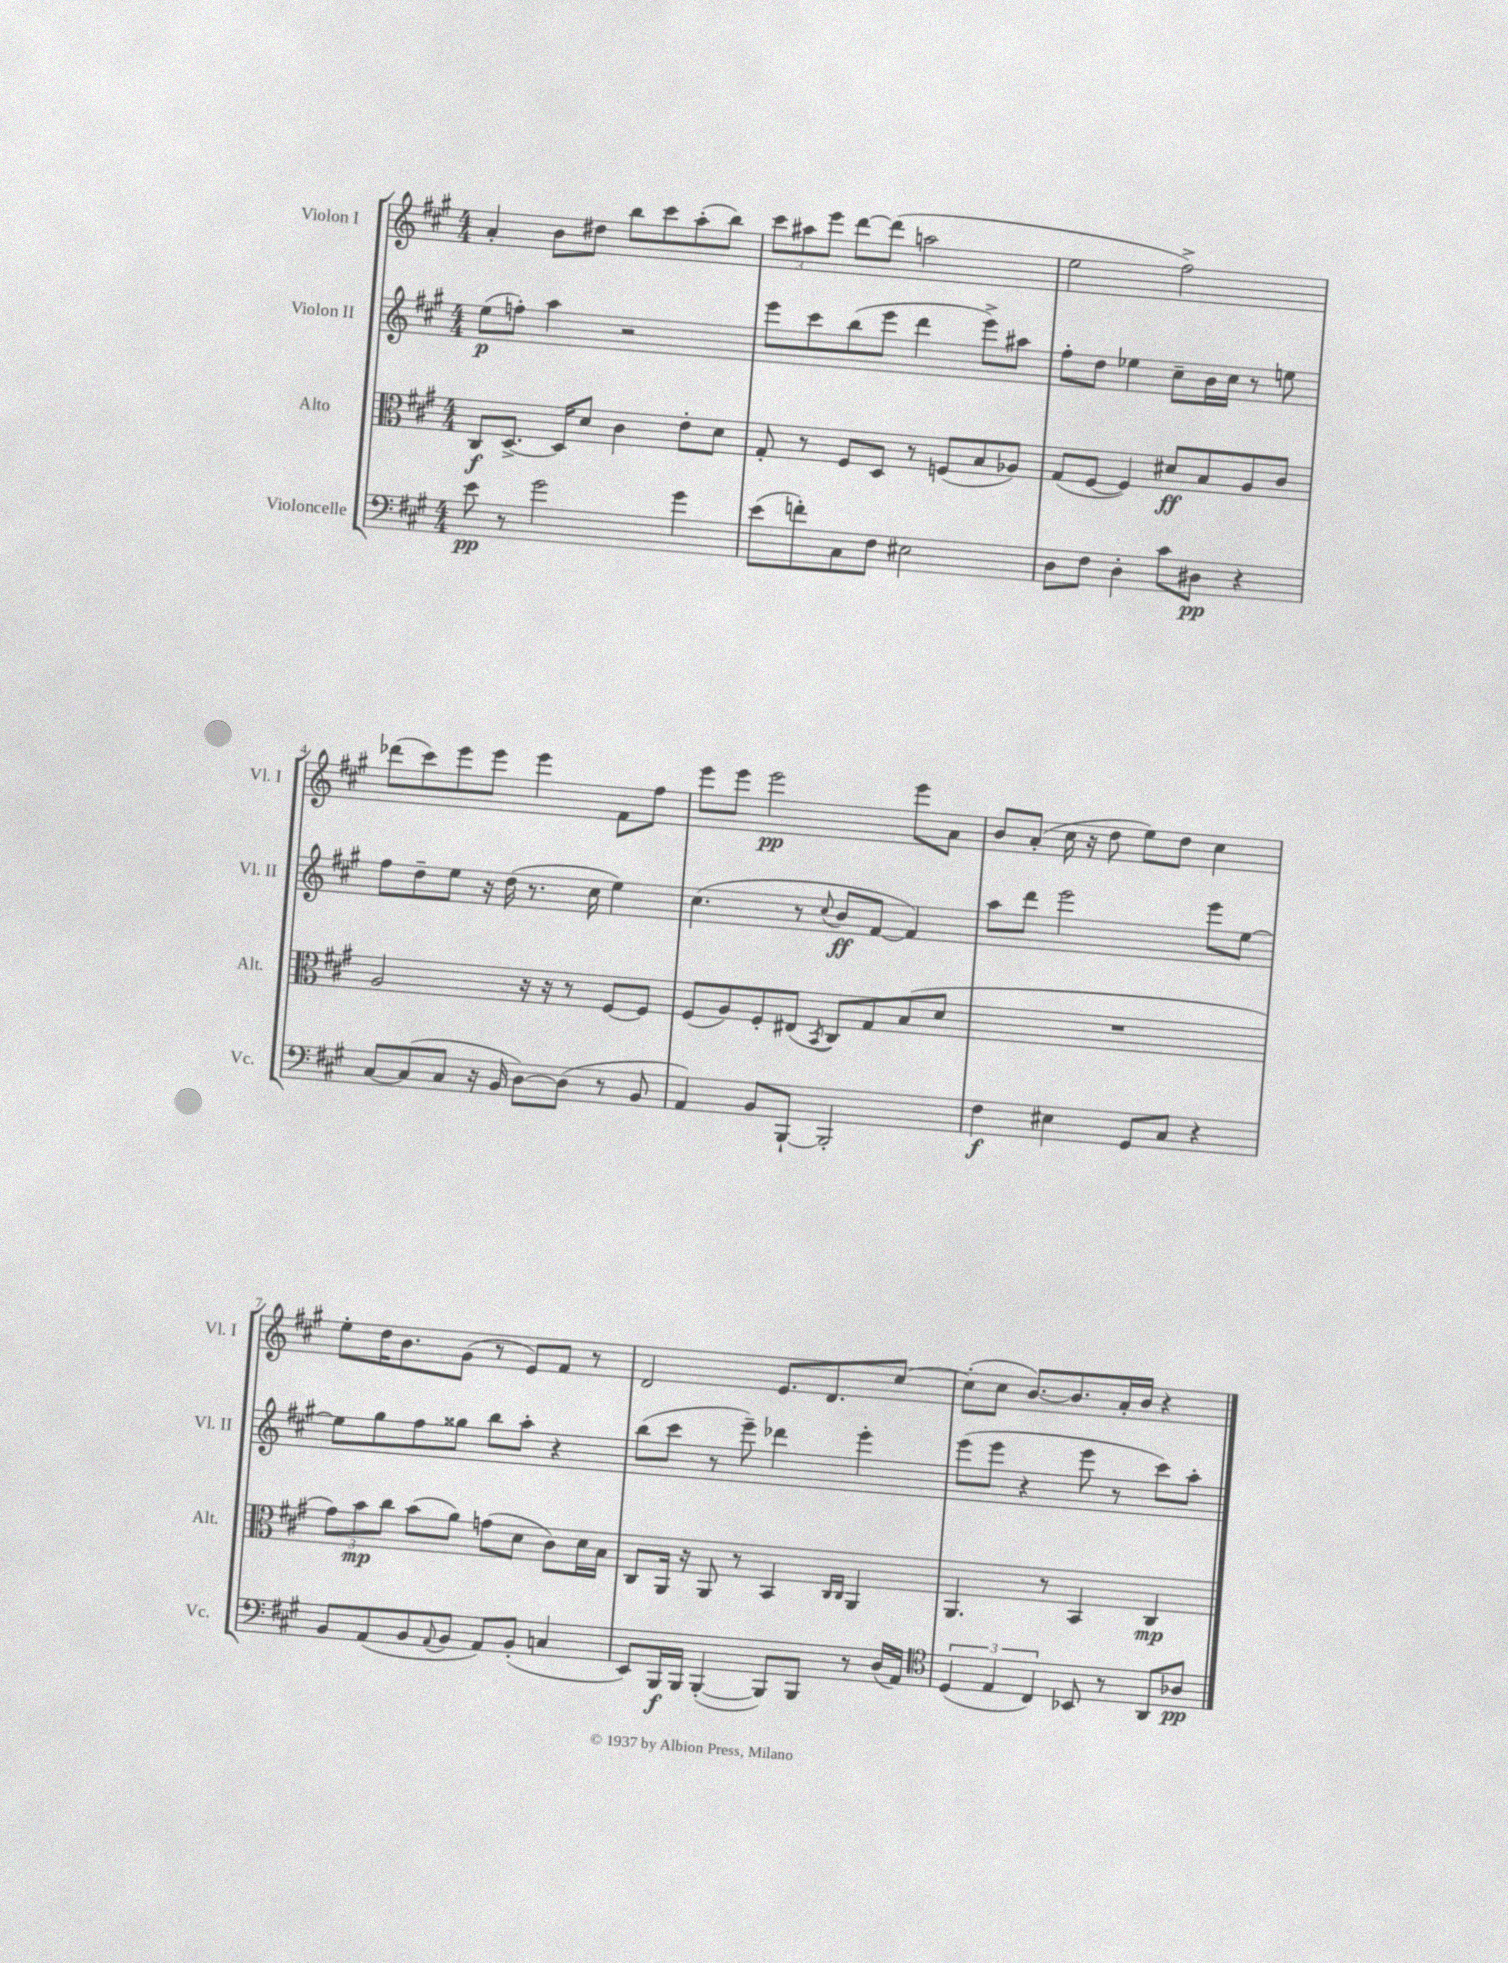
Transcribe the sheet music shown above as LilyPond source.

<<
\new StaffGroup <<
\new Staff = "s0" \with { instrumentName = "Violon I" shortInstrumentName = "Vl. I" } {
    \clef treble \key a \major \numericTimeSignature \time 4/4
    a'4-. b'8 dis''8 b''8 cis'''8 a''8-.( b''8) |
    \tuplet 3/2 { cis'''8 ais''8 e'''8 } d'''8~ d'''8( a''2 |
    e''2 fis''2->) |
    des'''8( cis'''8) e'''8 e'''8 e'''4 fis'8 fis''8 |
    e'''8 e'''8 e'''2\pp e'''8 a'8 |
    b'8 a'8-.( cis''16 r16 d''8 e''8) d''8 cis''4 |
    e''8-. d''16 b'8. gis'8( r8 e'8) fis'8 r8 |
    d'2 e'8. d'8. cis''8~ |
    cis''8-.( cis''8 b'8.~) b'8. a'16-. b'16 r4 \bar "|." |
}
\new Staff = "s1" \with { instrumentName = "Violon II" shortInstrumentName = "Vl. II" } {
    \clef treble \key a \major \numericTimeSignature \time 4/4
    e''8\p( f''8-.) a''4 r2 |
    e'''8 cis'''8 b''8( e'''8 d'''4 e'''8->) ais''8 |
    fis''8-. d''8 ees''4 cis''8-- b'16 cis''16 r8 e''8 |
    fis''8 d''8-- e''8 r16 d''16( r8. cis''16 e''4) |
    cis''4.( r8 \appoggiatura { cis''8 } b'8\ff fis'8~ fis'4) |
    a''8 d'''8 e'''2 e'''8 e''8~ |
    e''8 gis''8 fis''8 gisis''8 b''8 a''8-. r4 |
    b''8( cis'''8 r8 e'''8--) des'''4 e'''4-. |
    e'''8( e'''8 r4 e'''8 r8 cis'''8) a''8-. \bar "|." |
}
\new Staff = "s2" \with { instrumentName = "Alto" shortInstrumentName = "Alt." } {
    \clef alto \key a \major \numericTimeSignature \time 4/4
    cis8\f d8.~-> d16 d'8 cis'4 e'8-. d'8 |
    gis8-. r8 fis8 d8 r8 f8( b8 aes8) |
    gis8( fis8~ fis4) dis'8\ff b8 a8 cis'8 |
    a2 r16 r16 r8 fis8~ fis8 |
    fis8( a8) fis8-. eis8( \acciaccatura { b,8 } cis8) gis8 b8( d'8 |
    R1 |
    \tuplet 3/2 { gis'8) b'8\mp cis''8 } b'8( a'8) g'8( d'8 cis'8) d'16 b16 |
    cis8 a,16 r16 a,8 r8 b,4 \grace { cis16 cis16 } a,4 |
    a,4. r8 b,4 cis4\mp \bar "|." |
}
\new Staff = "s3" \with { instrumentName = "Violoncelle" shortInstrumentName = "Vc." } {
    \clef bass \key a \major \numericTimeSignature \time 4/4
    e'8\pp r8 gis'2 gis'4 |
    e'8( f'8-.) cis8 fis8 eis2 |
    d8 fis8 d4-. cis'8 dis8\pp r4 |
    cis8~ cis8( cis8 r16 b,16 d8~) d8( r8 b,8 |
    a,4) b,8 b,,8~-! b,,2-. |
    fis4\f eis4 gis,8 cis8 r4 |
    b,8 a,8( b,8 \appoggiatura { a,8 } b,8 a,8) b,8-.( c4 |
    e,8) b,,16\f b,,16 b,,4~-.( b,,8) b,,8 r8 d16( a,16) |
    \clef tenor \tuplet 3/2 { d4( e4 cis4) } bes,8 r8 a,8 aes8\pp \bar "|." |
}
>>
>>
